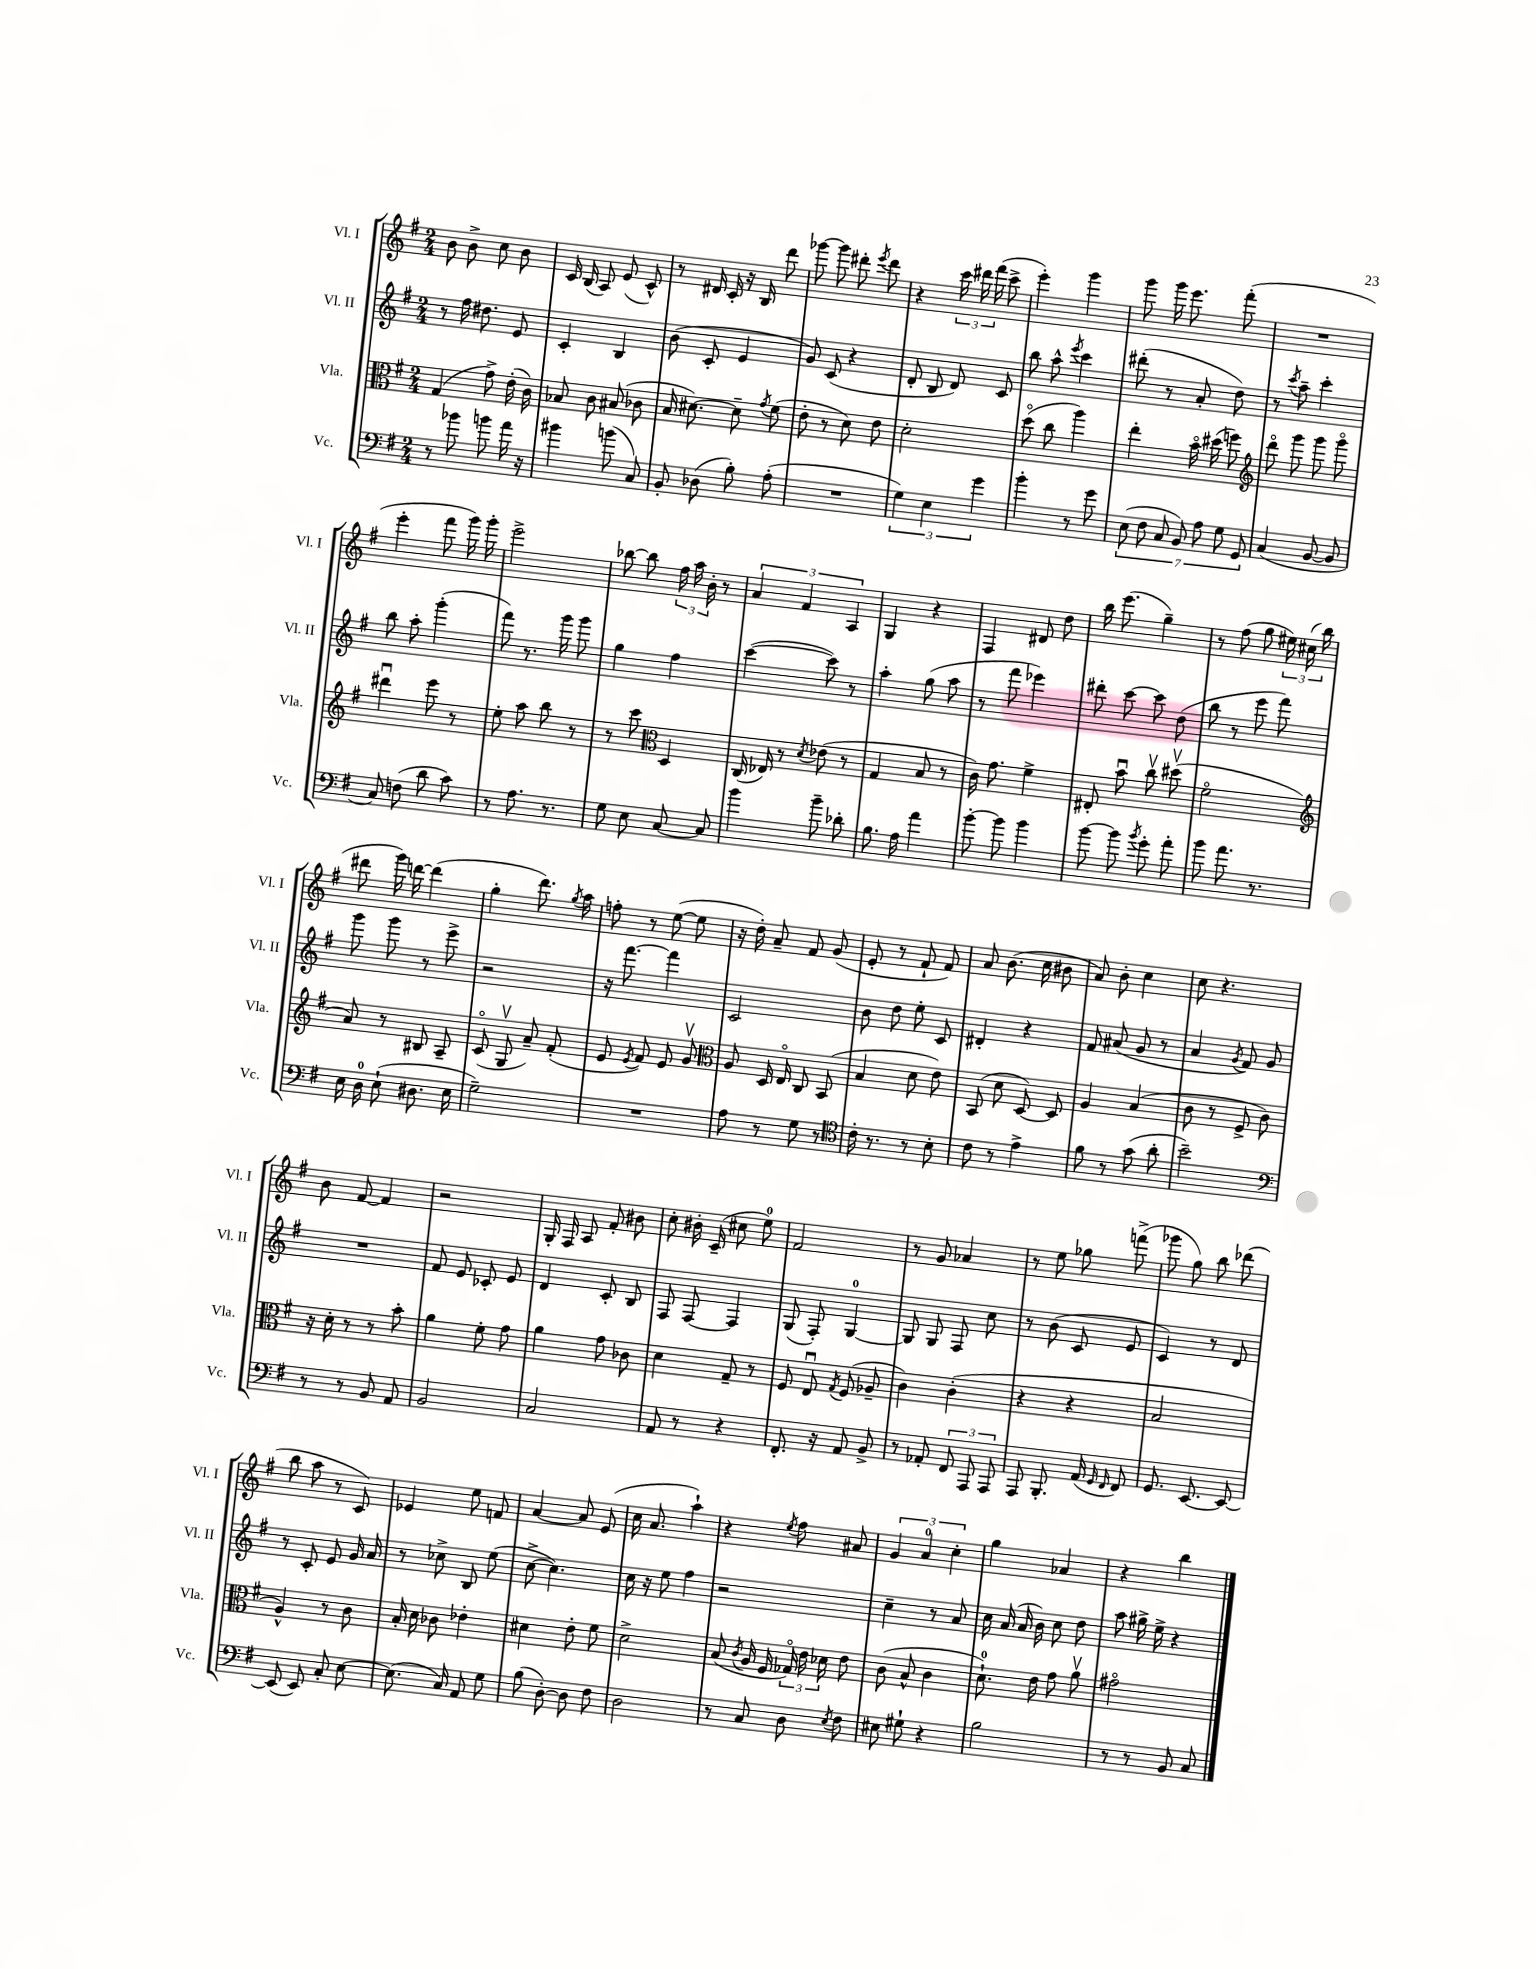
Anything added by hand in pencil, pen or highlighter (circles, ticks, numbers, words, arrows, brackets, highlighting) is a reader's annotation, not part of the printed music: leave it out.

**kern	**kern	**kern	**kern
*part4	*part3	*part2	*part1
*staff4	*staff3	*staff2	*staff1
*I"Vc.	*I"Vla.	*I"Vl. II	*I"Vl. I
*I'Vc.	*I'Vla.	*I'Vl. II	*I'Vl. I
*clefF4	*clefC3	*clefG2	*clefG2
*k[f#]	*k[f#]	*k[f#]	*k[f#]
*M2/4	*M2/4	*M2/4	*M2/4
=22	=22	=22	=22
8r	(4G/	8r	8b\
8b-X\	.	16ff#\	8b^\
.	.	8.dd#X\	.
8bn\	8g^\)	.	8cc\
16a\	(16e'\	8e/	8b\
16r	16c\)	.	.
=23	=23	=23	=23
4b#X\	8B-X/	4c'/	16c/
.	.	.	(16B/
.	8c\	.	8A/)
(8bn\	(8B#X/	4B/	(8e/
8C/)	8c-X\	.	8c^^/)
=24	=24	=24	=24
8BB'/	16B/	(8b\	8r
.	[8.d#X\)	.	.
(8D-X\	.	8c'/	16d#X/
.	.	.	16c'/
8B'\)	8d#~\]	4e/	16r
.	.	.	16B/
.	8qg/	.	.
(8A'\	(8f#\	.	8ddd\
=25	=25	=25	=25
2r	8e'\	8g/)	[8ggg-X\
.	8r	(8c/	8ggg-\]
.	8d\)	4r	8ddd#X'\
.	.	.	8qeee/
.	8e\	.	8ddd#\
=26	=26	=26	=26
6G\)	2d'\	8d'/	4r
.	.	8B/	.
6E\	.	.	.
.	.	8d/)	24ccc\
.	.	.	24ddd#X\
6g\	.	.	(24fff#\
.	.	8c/	8ccc^\
=27	=27	=27	=27
4b'\	(8dd\	8bb\	4eee'\)
.	8cc\	8aa^^\	.
.	.	8qeee/	.
8r	4aa\)	4ccc\	4ggg\
8g\	.	.	.
=28	=28	=28	=28
(14E\	4ee'\	(8ddd#X'\	8ggg\
14F#\	.	.	.
.	.	8r	16ggg\
14C/	.	.	.
.	.	.	8.eee\
14BB/)	.	.	.
.	16b\	8a'/	.
14A\	.	.	.
.	(16dd#X\	.	.
14G\	.	.	.
.	8ffn\)	8dd\)	(8fff#'\
14GG/	.	.	.
=29	=29	=29	=29
*	*clefG2	*	*
(4C/	8ddd\	8r	2r
.	.	8qccc/	.
.	8ggg\	8aa~\	.
[8BB/	8ggg\	4ccc'\	.
8BB/]	8ggg\	.	.
!!LO:LB:g=z
=30	=30	=30	=30
8C/)	4ddd#Xu\	8bb\	4eee'\
(8Fn\	.	8aa'\	.
8d\	8eee\	(4ggg'\	8fff#\
8c\)	8r	.	16ggg\)
.	.	.	16ggg'\
=31	=31	=31	=31
8r	8ee'\	8fff#\)	2eee^\
8.A\	8aa\	8.r	.
.	8bb\	.	.
8.r	.	16ggg\	.
.	8r	8ggg\	.
=32	=32	=32	=32
8G\	8r	4gg\	[8bb-X\
8E\	8ccc\	.	8bb-\]
*	*clefC3	*	*
[8C/	4D/	4ff#\	24ff#\
.	.	.	24aa\
.	.	.	24b'\
8C/]	.	.	8r
=33	=33	=33	=33
4b\	(16C/	([4ccc\	6a/
.	16E-X/)	.	.
.	8r	.	.
.	.	.	6f#/
.	8qd/	.	.
8b~\	(8e-X\	8ccc\])	.
.	.	.	6A/
8d-X'\	8r	8r	.
=34	=34	=34	=34
8.B\	4G/	4aa'\	4G/
16A\	.	.	.
4a\	8B/	(8gg\	4r
.	8r	8aa\	.
=35	=35	=35	=35
[8b'\	16c\)	8r	4F#/
.	8.g\	.	.
8b\]	.	8fff#\	.
4b\	4f#^\	4eee-X\)	8d#X/
.	.	.	8dd\
=36	=36	=36	=36
[8b\	8E#X'/	8ddd#X'\	16bb\
.	.	.	(8.eee\
8b\]	8bu\	[8ccc\	.
8qb/	.	.	.
8g'\	8ccv\	8ccc\]	4gg~\)
8a'\	(8dd#Xv\	(8dd\	.
=37	=37	=37	=37
8b\	2f#\	8bb\	8r
8.a\	.	8r	(8ff#\
.	.	8eee\	8gg\
8.r	.	.	.
.	.	8fff#\)	24ee#X\)
.	.	.	(24cc#X\
.	.	.	24bb\
!!LO:LB:g=z
=38	=38	=38	=38
*	*clefG2	*	*
16E\	8a/)	8ggg\	8ddd#X\
16D\	.	.	.
(8E`\	8r	8ggg\	16ggg\)
.	.	.	[16dddn\
8.D#X\	8B#X/	8r	(4ddd\]
.	8A~/	8eee^\	.
16E\	.	.	.
=39	=39	=39	=39
2G~\)	(8c/	2r	4gg'\
.	8Gv/	.	.
.	8a~/)	.	8.ddd\)
.	(8f#'/	.	.
.	.	.	8qgg/
.	.	.	16aa\
=40	=40	=40	=40
2r	8e/	16r	8ffn'\
.	.	[8.fff#\	.
.	8qe/	.	.
.	8f#/)	.	8r
.	8e/	4fff#\]	([8ee\
.	8gv/	.	8ee\]
=41	=41	=41	=41
*	*clefC3	*	*
8A\	8A/	2c/	16r
.	.	.	16dd'\)
8r	16D/	.	8a~/
.	16E/	.	.
8G\	8C/	.	8f#/
8r	(8BB/	.	(8g/
=42	=42	=42	=42
*clefC4	*	*	*
16c'\	4B/	8b\	8e'/
8.r	.	.	.
.	.	8dd\	8r
8r	8d\	8ee'\	8f#`/
8B'\	8e\)	8c/	8f#/)
=43	=43	=43	=43
8c\	(8BB/	4d#X'/	8a/
8r	8d\	.	(8.b\
4e^\	[8D/)	4r	.
.	.	.	16cc\
.	8D/]	.	8b#X\
=44	=44	=44	=44
8f#\	4A/	8f#/	8a/)
8r	.	(8a#X/	8b'\
(8g\	(4B/	8g/	4cc\
8a'\	.	8r	.
=45	=45	=45	=45
2b~\)	8c\	4a/	8cc\
.	8r	.	4.r
.	.	8qg/	.
.	8F#^/	8f#/)	.
.	8c\)	8g/	.
!!LO:LB:g=z
=46	=46	=46	=46
*clefF4	*	*	*
8r	16r	2r	8b\
.	16d'\	.	.
8r	8r	.	[8f#/
8BB/	8r	.	4f#/]
8AA/	8b'\	.	.
=47	=47	=47	=47
2BB/	4a\	8f#/	2r
.	.	8e/	.
.	8f#'\	8c-X'/	.
.	8g\	8e/	.
=48	=48	=48	=48
2C/	4a\	4d/	16G'/
.	.	.	16F#/
.	.	.	8A/
.	8g\	8c'/	8f#'/
.	8c-X\	8B/	8b#X\
=49	=49	=49	=49
8AA/	4d\	8F#/	8cc'\
8r	.	[8F#/	16b#X'\
.	.	.	(16c~/
4r	8G~/	4F#/]	8cc#X\
.	8r	.	8ee\)
=50	=50	=50	=50
8.FF#'/	8F#/	(8G/	2f#/
.	8Eu/	8F#'/)	.
16r	.	.	.
.	8qG/	.	.
8AA/	(8F#/	[4G/	.
8BB^/	8A-X~/	.	.
=51	=51	=51	=51
8r	4c\)	8G/]	8r
8AA-X'/	.	8G/	8g/
12FF#/	(4c'\	8F#/	4a-X/
12AAA/	.	.	.
.	.	8cc\	.
12AAA/	.	.	.
=52	=52	=52	=52
8AAA/	4r	8r	8r
8.BBB'/	.	(8b\	8ee\
.	4r	8c/	8gg-X\
(16AA/	.	.	.
16qqGG/	.	.	.
16qqFF#/	.	.	.
8FF#/)	.	8e/	(8fffn^\
=53	=53	=53	=53
8.GG/	2B/	4c/)	8ggg-X\
.	.	.	8gg\)
[8.EE/	.	.	.
.	.	8r	8bb\
8EE/_	.	8d/	(8ddd-X\
!!LO:LB:g=z
=54	=54	=54	=54
(8EE/]	4A^^/)	8r	8bb\
8EE/)	.	8c'/	8aa\
8C'/	8r	8e/	8r
[8E\	8c\	16g/	8c/)
.	.	16a/	.
=55	=55	=55	=55
(8.E\]	16B'/	8r	4e-X/
.	16d\	.	.
.	8c-X\	8cc-X^\	.
16C/)	.	.	.
8AA/	4e-X'\	8B/	8ee\
8G\	.	(8ee\	8fn/
=56	=56	=56	=56
(8B\	4d#X\	[8cc^\	[4a/
[8D'\)	.	4.cc\])	.
8D\]	8e'\	.	8a/]
8F#\	8f#\	.	(8e/
=57	=57	=57	=57
2D\	2d^\	16cc\	16cc\
.	.	16r	8.a/
.	.	8ee\	.
.	.	4ff#\	4aa`\)
=58	=58	=58	=58
8r	(8B/	2r	4r
.	8qc/	.	.
8C/	16A/	.	.
.	16F#/	.	.
.	.	.	8qee/
8D\	24G-X/)	.	8ff#\
.	24e\	.	.
.	24d-X\	.	.
8qE/	.	.	.
8F#\	8e\	.	8a#X/
=59	=59	=59	=59
8E#X\	(8c\	4cc~\	6g/
8G#X`\	8B^^/	.	.
.	.	.	6a/
4r	4c\	8r	.
.	.	.	6cc'\
.	.	8a/	.
=60	=60	=60	=60
2B\	8.d`\)	16cc\	4gg\
.	.	(16a/	.
.	.	16a/	.
.	16e\	16b\)	.
.	8g\	8cc\	4a-X/
.	8av\	8dd\	.
=61	=61	=61	=61
8r	2g#X\	8aa\	4r
8r	.	16gg#X^\	.
.	.	16ee^\	.
8BB/	.	4r	4bb\
8C/	.	.	.
==	==	==	==
*-	*-	*-	*-
